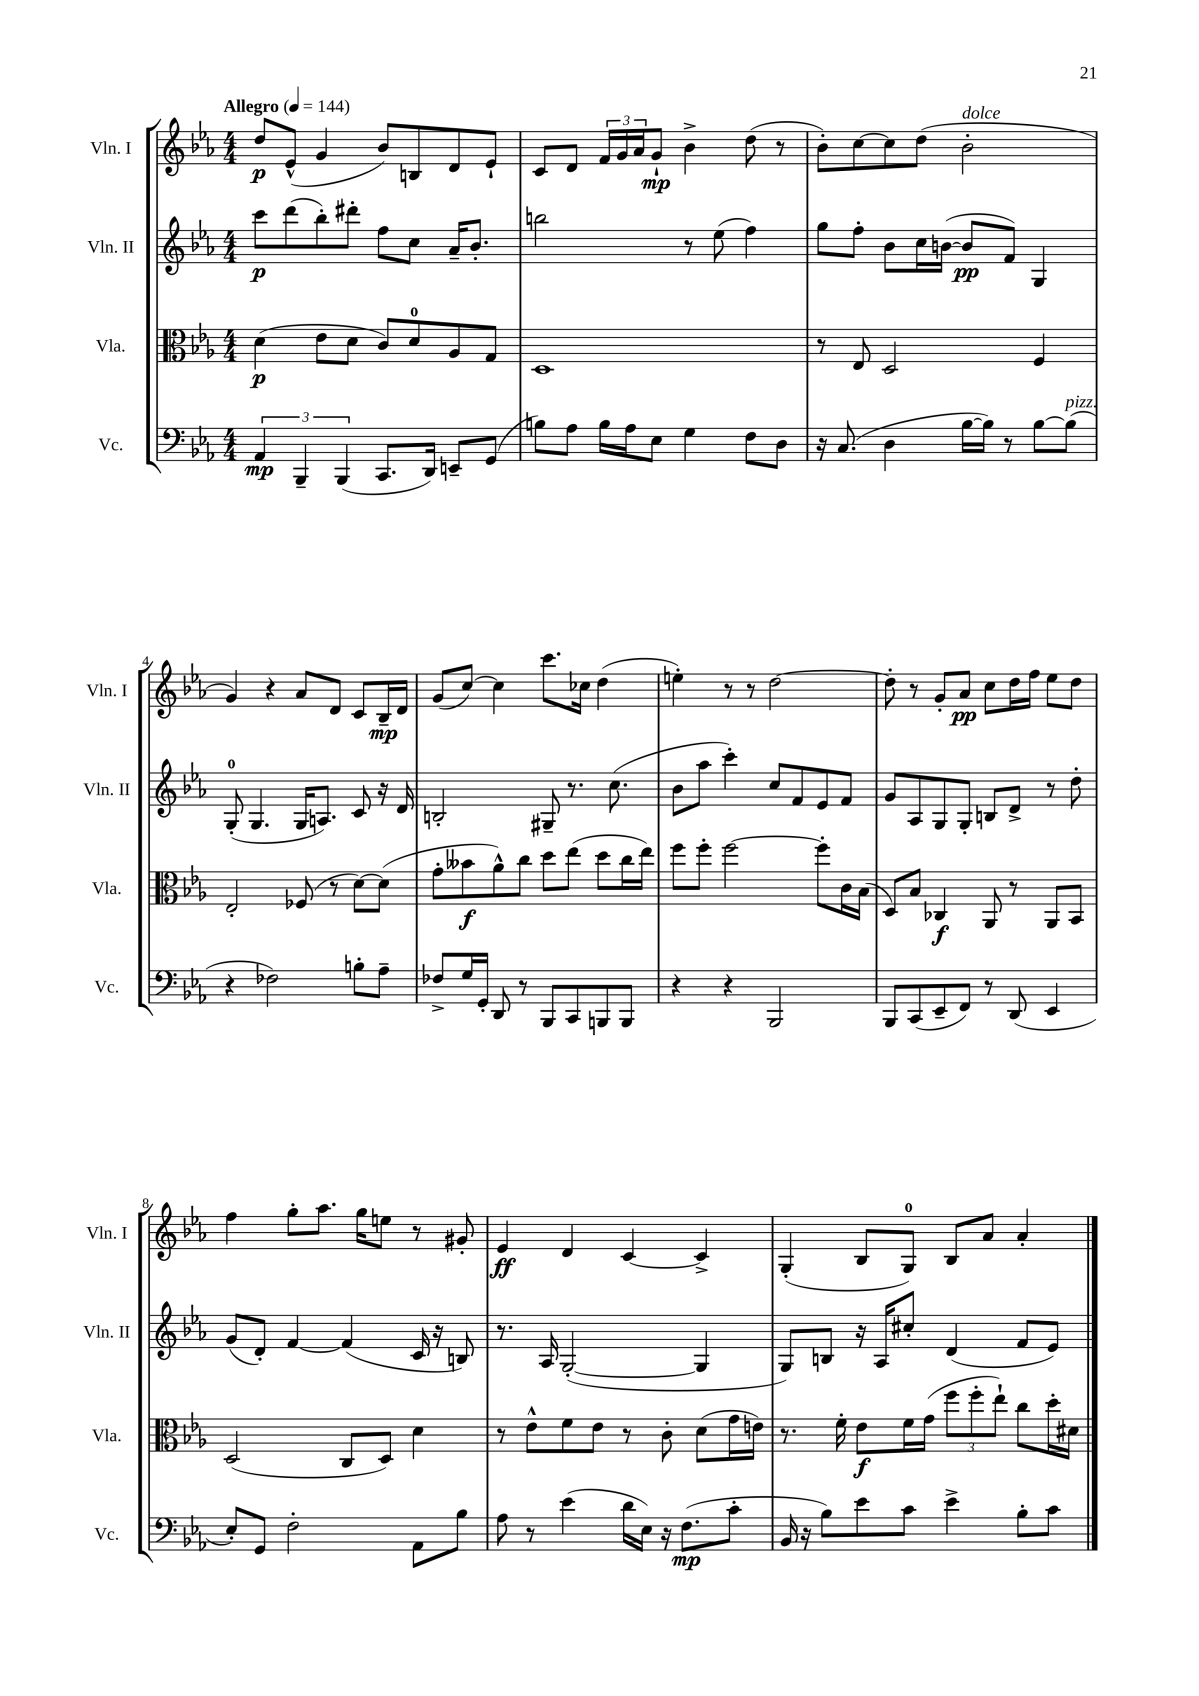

**kern	**dynam	**kern	**dynam	**kern	**dynam	**kern	**dynam
*part4	*part4	*part3	*part3	*part2	*part2	*part1	*part1
*staff4	*staff4	*staff3	*staff3	*staff2	*staff2	*staff1	*staff1
*I"Vc.	*	*I"Vla.	*	*I"Vln. II	*	*I"Vln. I	*
*I'Vc.	*	*I'Vla.	*	*I'Vln. II	*	*I'Vln. I	*
*clefF4	*	*clefC3	*	*clefG2	*	*clefG2	*
*k[b-e-a-]	*	*k[b-e-a-]	*	*k[b-e-a-]	*	*k[b-e-a-]	*
*M4/4	*	*M4/4	*	*M4/4	*	*M4/4	*
*MM144	*	*MM144	*	*MM144	*	*MM144	*
=1	=1	=1	=1	=1	=1	=1	=1
!	!	!	!	!	!	!LO:TX:a:B:t=Allegro	!
6AA-/	mp	(4d\	p	8ccc\L	p	8dd/L	p
.	.	.	.	(8ddd\	.	(8e-^^/J	.
6BBB-~/	.	.	.	.	.	.	.
.	.	8e-\L	.	8bb-'\)	.	4g/	.
(6BBB-/	.	.	.	.	.	.	.
.	.	8d\J	.	8ddd#X'\J	.	.	.
8.CC/L	.	8c/L)	.	8ff\L	.	8b-/L)	.
.	.	8d/	.	8cc\J	.	8Bn/	.
16DD/Jk)	.	.	.	.	.	.	.
8EEn~/L	.	8A-/	.	16a-~/KL	.	8d/	.
.	.	.	.	8.b-'/J	.	.	.
(8GG/J	.	8G/J	.	.	.	8e-`/J	.
=2	=2	=2	=2	=2	=2	=2	=2
8Bn\L)	.	1D	.	2bbn\	.	8c/L	.
8A-\J	.	.	.	.	.	8d/J	.
16B\LL	.	.	.	.	.	24f/LL	.
.	.	.	.	.	.	24g/	.
16A-\J	.	.	.	.	.	.	.
.	.	.	.	.	.	24a-/J	.
8E-\J	.	.	.	.	.	8g`/J	mp
4G\	.	.	.	8r	.	4b-^\	.
.	.	.	.	(8ee-\	.	.	.
8F\L	.	.	.	4ff\)	.	(8dd\	.
8D\J	.	.	.	.	.	8r	.
=3	=3	=3	=3	=3	=3	=3	=3
16r	.	8r	.	8gg\L	.	8b-'\L)	.
(8.C/	.	.	.	.	.	.	.
.	.	8E-/	.	8ff'\J	.	[8cc\	.
4D\	.	2D/	.	8b-\L	.	8cc\]	.
.	.	.	.	16cc\L	.	(8dd\J	.
.	.	.	.	([16bn\JJ	.	.	.
!	!	!	!	!	!	!LO:TX:a:i:t=dolce	!
[16B-\LL	.	.	.	8b/L]	pp	2b-'\	.
16B-\JJ])	.	.	.	.	.	.	.
8r	.	.	.	8f/J)	.	.	.
[8B-\L	.	4F/	.	4G/	.	.	.
!LO:TX:a:i:t=pizz.	!	!	!	!	!	!	!
(8B-\J]	.	.	.	.	.	.	.
!!LO:LB:g=z
=4	=4	=4	=4	=4	=4	=4	=4
4r	.	2E-'/	.	(8G'/	.	4g/)	.
.	.	.	.	4.G/	.	.	.
2F-X\)	.	.	.	.	.	4r	.
.	.	(8F-X/	.	16G/KL	.	8a-/L	.
.	.	.	.	8.An/J)	.	.	.
.	.	8r	.	.	.	8d/J	.
8Bn'\L	.	[8d\L)	.	8c/	.	8c/L	.
8A-~\J	.	(8d\J]	.	16r	.	16B-~/L	mp
.	.	.	.	16d/	.	16d/JJ	.
=5	=5	=5	=5	=5	=5	=5	=5
8F-X^/L	.	8g'\L	.	2Bn'/	.	(8g/L	.
16G/L	.	8b--X\	f	.	.	[8cc/J)	.
16GG'/JJ	.	.	.	.	.	.	.
8DD/	.	8a-^^\)	.	.	.	4cc\]	.
8r	.	8cc\J	.	.	.	.	.
8BBB-/L	.	8dd\L	.	8G#X~/	.	8.ccc\L	.
8CC/	.	(8ee-\J	.	8.r	.	.	.
.	.	.	.	.	.	16cc-X\Jk	.
8BBBn/	.	8dd\L	.	.	.	(4dd\	.
.	.	.	.	(8.cc\	.	.	.
8BBB/J	.	16cc\L	.	.	.	.	.
.	.	16ee-\JJ)	.	.	.	.	.
=6	=6	=6	=6	=6	=6	=6	=6
4r	.	8ff\L	.	8b-\L	.	4een'\)	.
.	.	8ff'\J	.	8aa-\J	.	.	.
4r	.	[2ff\	.	4ccc'\)	.	8r	.
.	.	.	.	.	.	8r	.
2BBB-/	.	.	.	8cc/L	.	[2dd\	.
.	.	.	.	8f/	.	.	.
.	.	8ff'\L]	.	8e-/	.	.	.
.	.	16c\L	.	8f/J	.	.	.
.	.	(16B-\JJ	.	.	.	.	.
=7	=7	=7	=7	=7	=7	=7	=7
8BBB-/L	.	8D/L)	.	8g/L	.	8dd'\]	.
(8CC/	.	8B-/J	.	8A-/	.	8r	.
8EE-~/	.	4C-X/	f	8G/	.	8g'/L	.
8FF/J)	.	.	.	8G'/J	.	8a-/J	pp
8r	.	8AA-/	.	8Bn/L	.	8cc\L	.
(8DD/	.	8r	.	8d^/J	.	16dd\L	.
.	.	.	.	.	.	16ff\JJ	.
4EE-/	.	8AA-/L	.	8r	.	8ee-\L	.
.	.	8BB-/J	.	8dd'\	.	8dd\J	.
!!LO:LB:g=z
=8	=8	=8	=8	=8	=8	=8	=8
8E-'/L)	.	(2D/	.	(8g/L	.	4ff\	.
8GG/J	.	.	.	8d'/J)	.	.	.
2F'\	.	.	.	[4f/	.	8gg'\L	.
.	.	.	.	.	.	8.aa-\J	.
.	.	8C/L	.	(4f/]	.	.	.
.	.	.	.	.	.	16gg\KL	.
.	.	8D/J)	.	.	.	8een\J	.
8AA-\L	.	4d\	.	16c/	.	8r	.
.	.	.	.	16r	.	.	.
8B-\J	.	.	.	8Bn/)	.	8g#X'/	.
=9	=9	=9	=9	=9	=9	=9	=9
8A-\	.	8r	.	8.r	.	4e-/	ff
8r	.	8e-^^\L	.	.	.	.	.
.	.	.	.	16A-/	.	.	.
(4e-\	.	8f\	.	([2G'/	.	4d/	.
.	.	8e-\J	.	.	.	.	.
16d\LL	.	8r	.	.	.	[4c/	.
16E-\JJ)	.	.	.	.	.	.	.
16r	.	8c'\	.	.	.	.	.
(8.F\L	mp	.	.	.	.	.	.
.	.	(8d\L	.	4G/]	.	4c^/]	.
8c'\J	.	16g\L	.	.	.	.	.
.	.	16en\JJ)	.	.	.	.	.
=10	=10	=10	=10	=10	=10	=10	=10
16BB-/	.	8.r	.	8G/L)	.	(4G'/	.
16r	.	.	.	.	.	.	.
8B-\L)	.	.	.	8Bn/J	.	.	.
.	.	16f'\	.	.	.	.	.
8e-\	.	8e-\L	f	16r	.	8B-/L	.
.	.	.	.	16A-/KL	.	.	.
8c\J	.	16f\L	.	8cc#X'/J	.	8G/J)	.
.	.	(16g\JJ	.	.	.	.	.
4e-^\	.	12ff\L	.	(4d/	.	8B-/L	.
.	.	12ff'\	.	.	.	.	.
.	.	.	.	.	.	8a-/J	.
.	.	12ee-`\J)	.	.	.	.	.
8B-'\L	.	8cc\L	.	8f/L	.	4a-'/	.
8c\J	.	16dd'\L	.	8e-/J)	.	.	.
.	.	16d#X\JJ	.	.	.	.	.
==	==	==	==	==	==	==	==
*-	*-	*-	*-	*-	*-	*-	*-
